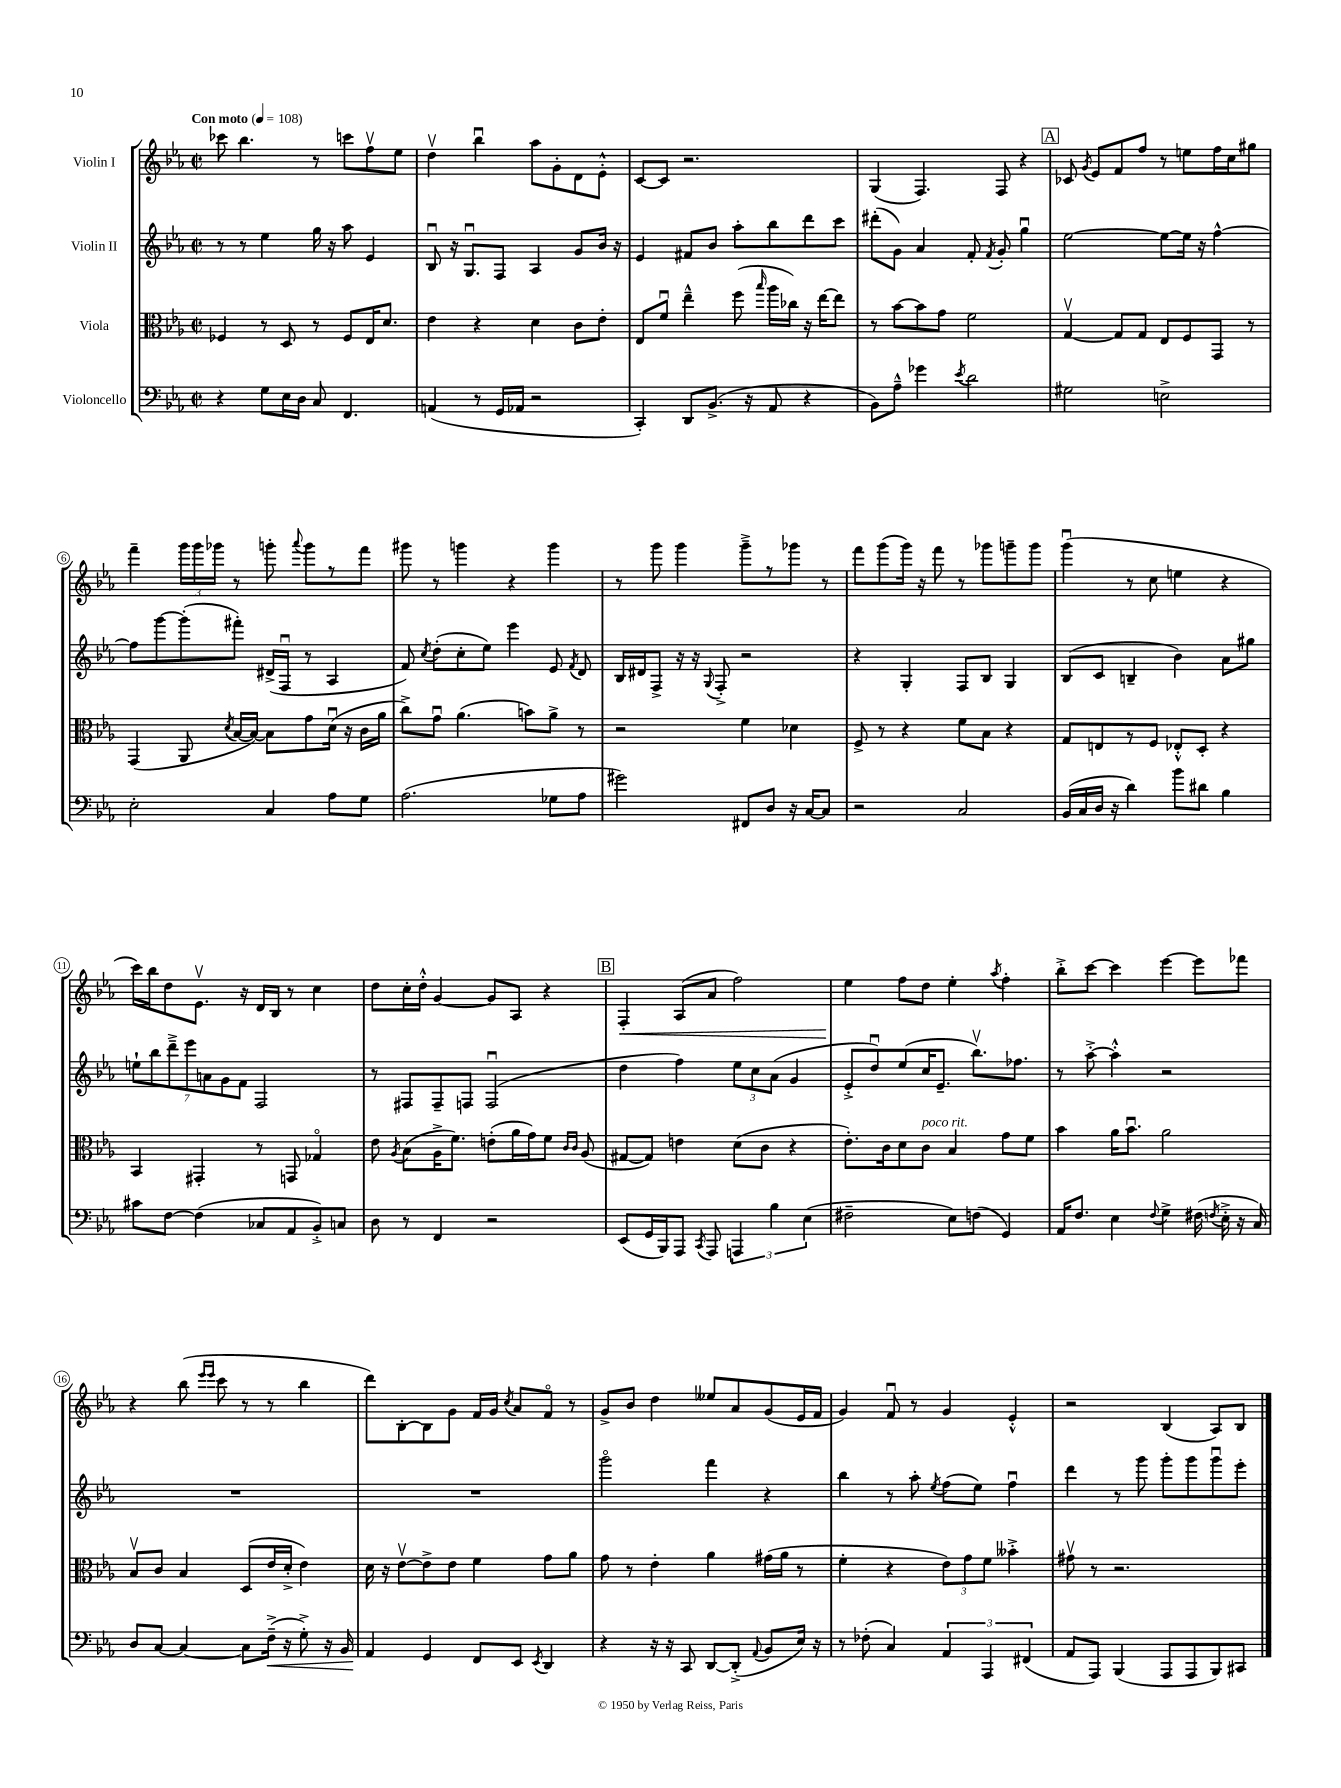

**kern	**dynam	**kern	**kern	**kern	**dynam
*part4	*part4	*part3	*part2	*part1	*part1
*staff4	*staff4	*staff3	*staff2	*staff1	*staff1
*I"Violoncello	*	*I"Viola	*I"Violin II	*I"Violin I	*
*clefF4	*	*clefC3	*clefG2	*clefG2	*
*k[b-e-a-]	*	*k[b-e-a-]	*k[b-e-a-]	*k[b-e-a-]	*
*M2/2	*	*M2/2	*M2/2	*M2/2	*
*met(c|)	*	*met(c|)	*met(c|)	*met(c|)	*
*MM108	*	*MM108	*MM108	*MM108	*
=1	=1	=1	=1	=1	=1
!	!	!	!	!LO:TX:a:B:t=Con moto	!
4r	.	4F-X/	8r	8ccc-X\	.
.	.	.	8r	4.bb-\	.
8G\L	.	8r	4ee-\	.	.
16E-\L	.	8D/	.	.	.
16D\JJ	.	.	.	.	.
8C/	.	8r	16gg\	8r	.
.	.	.	16r	.	.
4.FF/	.	8F-/L	8aa-\	8cccn\L	.
.	.	16E-/K	4e-/	8ffv\	.
.	.	8.d/J	.	.	.
.	.	.	.	8ee-\J	.
=2	=2	=2	=2	=2	=2
(4AAn/	.	4e-\	8B-u/	4ddv\	.
.	.	.	16r	.	.
.	.	.	8.Gu/L	.	.
8r	.	4r	.	4bb-u\	.
16GG/LL	.	.	8F/J	.	.
16AA-X/JJ	.	.	.	.	.
2r	.	4d\	4A-/	8aa-\L	.
.	.	.	.	8g'\	.
.	.	8c\L	8g/L	8d\	.
.	.	8e-'\J	16b-/Jk	8e-'^^\J	.
.	.	.	16r	.	.
=3	=3	=3	=3	=3	=3
4CC'/)	.	8E-/L	4e-/	[8c/L	.
.	.	8fu/J	.	8c/J]	.
8DD/L	.	4ee-~^^\	8f#X/L	2.r	.
(8.BB-^/J	.	.	8b-/J	.	.
.	.	(8ff\	8aa-'\L	.	.
16r	.	.	.	.	.
.	.	16qqbb-/	.	.	.
8AA-/	.	16aa-\LL	8bb-\	.	.
.	.	16cc-X\JJ)	.	.	.
4r	.	16r	8ddd\	.	.
.	.	[16ee-\KL	.	.	.
.	.	8ee-\J]	8ccc\J	.	.
=4	=4	=4	=4	=4	=4
8BB-\L)	.	8r	(8ddd#X'\L	(4G/	.
8A-~^^\J	.	[8b-\L	8g\J)	.	.
4g-X\	.	8b-\]	4a-/	4.F/)	.
.	.	8g\J	.	.	.
8qe-/	.	.	.	.	.
2d\	.	2f\	8f'/	.	.
.	.	.	8qf/	.	.
.	.	.	8g'/	8F/	.
.	.	.	4ggu\	4r	.
!!LO:REH:place=s1:t=A
=5	=5	=5	=5	=5	=5
2G#X\	.	[4Gv/	[2ee-\	8c-X/	.
.	.	.	.	8qg/	.
.	.	.	.	8e-/L	.
.	.	8G/L]	.	8f/	.
.	.	8G/J	.	8ff/J	.
2En^\	.	8E-/L	8ee-\L_	8r	.
.	.	8F/	16ee-\Jk]	8een\L	.
.	.	.	16r	.	.
.	.	8GG/J	[4ff^^\	16ff\L	.
.	.	.	.	16cc\J	.
.	.	8r	.	8gg#X\J	.
!!LO:LB:g=z
=6	=6	=6	=6	=6	=6
2E-'\	.	(4GG/	8ff\L]	4fff~\	.
.	.	.	[8ggg\	.	.
.	.	8AA-/	(8ggg'\]	24ggg\LL	.
.	.	.	.	24ggg\	.
.	.	.	.	24ggg-X\JJ	.
.	.	8qd/	.	.	.
.	.	[16B-/LL	8fff#X'\J)	8r	.
.	.	16B-/JJ_)	.	.	.
4C/	.	8B-\L]	(16d#X^/LL	8gggn'\	.
.	.	.	16Fu/JJ	.	.
.	.	.	.	8qqaaa-/	.
.	.	8g\	8r	8ggg\L	.
8A-\L	.	(16du\Jk	4A-/	8r	.
.	.	16r	.	.	.
8G\J	.	16c\LL	.	8fff\J	.
.	.	16a-\JJ	.	.	.
=7	=7	=7	=7	=7	=7
(2.A-\	.	8cc^\L)	8f/)	8ggg#X\	.
.	.	.	8qcc/	.	.
.	.	8gu\J	(8dd'\L	8r	.
.	.	(4.a-\	8cc'\	4gggn\	.
.	.	.	8ee-\J)	.	.
.	.	.	4eee-\	4r	.
.	.	8bn\L)	.	.	.
8G-X\L	.	8a-^\J	8e-/	4ggg\	.
.	.	.	8qf/	.	.
8A-\J	.	8r	8d/	.	.
=8	=8	=8	=8	=8	=8
2g#X\)	.	2r	16B-/LL	8r	.
.	.	.	16d#X/J	.	.
.	.	.	8F^/J	8ggg\	.
.	.	.	16r	4ggg\	.
.	.	.	16r	.	.
.	.	.	8qqG/	.	.
.	.	.	8F'^/	.	.
8FF#X/L	.	4f\	2r	8ggg~^\L	.
8D/J	.	.	.	8r	.
16r	.	4d-X\	.	8ggg-X\J	.
[16C/KL	.	.	.	.	.
8C/J]	.	.	.	8r	.
=9	=9	=9	=9	=9	=9
2r	.	8F^/	4r	8fff\L	.
.	.	8r	.	(8ggg\	.
.	.	4r	4G'/	16ggg\Jk)	.
.	.	.	.	16r	.
.	.	.	.	8fff\	.
2C/	.	8f\L	8F/L	8r	.
.	.	8B-\J	8B-/J	8ggg-X\L	.
.	.	4r	4G/	8gggn~\	.
.	.	.	.	8ggg\J	.
=10	=10	=10	=10	=10	=10
(16BB-/LL	.	8G/L	(8B-/L	(4gggu\	.
16C/	.	.	.	.	.
16D/JJ	.	8En/	8c/J	.	.
16r	.	.	.	.	.
4d\)	.	8r	4Bn~/	8r	.
.	.	8F/J	.	8cc\	.
8b-\L	.	8E-X'^^/L	4b-\)	4een\	.
8d#X\J	.	8D'/J	.	.	.
4B-\	.	4r	8a-\L	4r	.
.	.	.	8gg#X\J	.	.
!!LO:LB:g=z
=11	=11	=11	=11	=11	=11
8c#X\L	.	4BB-/	14een`\L	16ccc\LL)	.
.	.	.	.	16bb-\J	.
.	.	.	14bb-\	.	.
[8F\J	.	.	.	8dd\	.
.	.	.	14ddd~^\	.	.
.	.	.	14eee-\	.	.
(4F\]	.	4GG#X'/	.	8.e-v\J	.
.	.	.	14an\	.	.
.	.	.	14g\	.	.
.	.	.	14f\J	.	.
.	.	.	.	16r	.
8C-X/L	.	8r	2F/	16d/LL	.
.	.	.	.	16B-/JJ	.
8AA-/	.	8GGn/	.	8r	.
8BB-'^/)	.	4G-X/	.	4cc\	.
8Cn/J	.	.	.	.	.
=12	=12	=12	=12	=12	=12
8D\	.	8e-\	8r	8dd\L	.
.	.	8qA-/	.	.	.
8r	.	(8B-\L	8F#X/L	16cc'\L	.
.	.	.	.	16dd'^^\JJ	.
4FF/	.	16A-^\K	8F#~/	[4g/	.
.	.	8.f\J)	.	.	.
.	.	.	8Fn/J	.	.
2r	.	(8en'\L	(2Fu/	8g/L]	.
.	.	16a-\L	.	8A-/J	.
.	.	16g\J)	.	.	.
.	.	8f\J	.	4r	.
.	.	16qqc/LL	.	.	.
.	.	16qqc/JJ	.	.	.
.	.	(8A-/	.	.	.
!!LO:REH:place=s1:t=B
=13	=13	=13	=13	=13	=13
!	!	!	!	!	!LO:HP:b
(8EE-/L	.	[8G#X/L	4dd\	4F'/	<
16GG/L	.	8G#/J])	.	.	.
16BBB-/J)	.	.	.	.	.
8AAA-/J	.	4en\	4ff\)	(8A-/L	.
8qCC/	.	.	.	.	.
8AAA-/	.	.	.	8a-/J	.
6AAAn/	.	(8d\L	12ee-\L	2ff\)	.
.	.	.	12cc\	.	.
.	.	8c\J	.	.	.
6B-\	.	.	(12a-\J	.	.
.	.	4r	4g/	.	.
(6E-\	.	.	.	.	.
=14	=14	=14	=14	=14	=14
2F#X~\	.	8.e-'\L)	8e-'^/L	4ee-\	.
.	.	.	8ddu/)	.	.
.	.	16c\k	.	.	.
.	.	8d\	(8ee-/	8ff\L	[
!	!	!LO:TX:a:i:t=poco rit.	!	!	!
.	.	8c\J	16cc/K	8dd\J	.
.	.	.	8.e-~/J	.	.
8E-\L)	.	4B-/	.	4ee-'\	.
(8Fn\J	.	.	8.bb-v\L)	.	.
.	.	.	.	8qaa-/	.
4GG/)	.	8g\L	.	4ff'\	.
.	.	.	8.ff-X\J	.	.
.	.	8f\J	.	.	.
=15	=15	=15	=15	=15	=15
16AA-/KL	.	4b-\	8r	8bb-'^\L	.
8.F/J	.	.	.	.	.
.	.	.	[8aa-'^\	[8ccc\J	.
4E-\	.	16a-\KL	4aa-'^^\]	4ccc\]	.
.	.	8.b-u\J	.	.	.
8qqF/	.	.	.	.	.
4G^\	.	2a-\	2r	[4eee-\	.
(16F#X\	.	.	.	8eee-\L]	.
8qFn/	.	.	.	.	.
16E-'^\	.	.	.	.	.
16r	.	.	.	8fff-X\J	.
16C/)	.	.	.	.	.
!!LO:LB:g=z
=16	=16	=16	=16	=16	=16
8D/L	.	8B-v/L	1r	4r	.
[8C/J	.	8c/J	.	.	.
4C/_	.	4B-/	.	(8bb-\	.
.	.	.	.	16qqeee-/LL	.
.	.	.	.	16qqeee-/JJ	.
.	.	.	.	8ccc\	.
8C\L]	.	(8D/L	.	8r	.
!	!LO:HP:b	!	!	!	!
(16F~^\Jk	<	16e-/L	.	8r	.
16r	.	16d'^/JJ	.	.	.
8G'^\)	.	4e-\)	.	4bb-\	.
16r	.	.	.	.	.
16BB-/	.	.	.	.	.
=17	=17	=17	=17	=17	=17
4AA-/	.	16d\	1r	8ddd\L)	.
.	.	16r	.	.	.
.	.	[8e-v\L	.	[8B-'\	.
4GG/	[	8e-^\]	.	8B-\]	.
.	.	8e-\J	.	8g\J	.
8FF/L	.	4f\	.	16f/LL	.
.	.	.	.	16g/JJ	.
.	.	.	.	8qcc/	.
8EE-/J	.	.	.	8a-/L	.
8qEE-/	.	.	.	.	.
4DD/	.	8g\L	.	8f/J	.
.	.	8a-\J	.	8r	.
=18	=18	=18	=18	=18	=18
4r	.	8g\	2ggg\	8g^/L	.
.	.	8r	.	8b-/J	.
16r	.	4e-'\	.	4dd\	.
16r	.	.	.	.	.
8CC/	.	.	.	.	.
[8DD/L	.	4a-\	4fff\	8ee--X/L	.
(8DD'^/J]	.	.	.	8a-/	.
8qqAA-/	.	.	.	.	.
8BB-/L	.	(16g#X\LL	4r	(8g/	.
.	.	16a-\JJ	.	.	.
16E-/Jk)	.	8r	.	16e-/L	.
16r	.	.	.	16f/JJ	.
=19	=19	=19	=19	=19	=19
8r	.	4f'\	4bb-\	4g/)	.
(8F-X'\	.	.	.	.	.
4C/)	.	4r	8r	8fu/	.
.	.	.	8aa-'\	8r	.
.	.	.	8qee-/	.	.
6AA-/	.	12e-\L)	(8ff\L	4g/	.
.	.	12g\	.	.	.
.	.	.	8ee-\J)	.	.
6AAA-/	.	12f\J	.	.	.
.	.	4b--X'^\	4ffu\	4e-'^^/	.
(6FF#X/	.	.	.	.	.
=20	=20	=20	=20	=20	=20
8AA-/L	.	8g#Xv\	4ddd\	2r	.
8AAA-/J)	.	8r	.	.	.
(4BBB-/	.	2.r	8r	.	.
.	.	.	8ggg\	.	.
8AAA-/L	.	.	8ggg'\L	(4B-/	.
8AAA-/	.	.	8ggg\	.	.
8BBB-/)	.	.	8gggu\	8A-/L)	.
8CC#X/J	.	.	8eee-'\J	8B-/J	.
==	==	==	==	==	==
*-	*-	*-	*-	*-	*-
